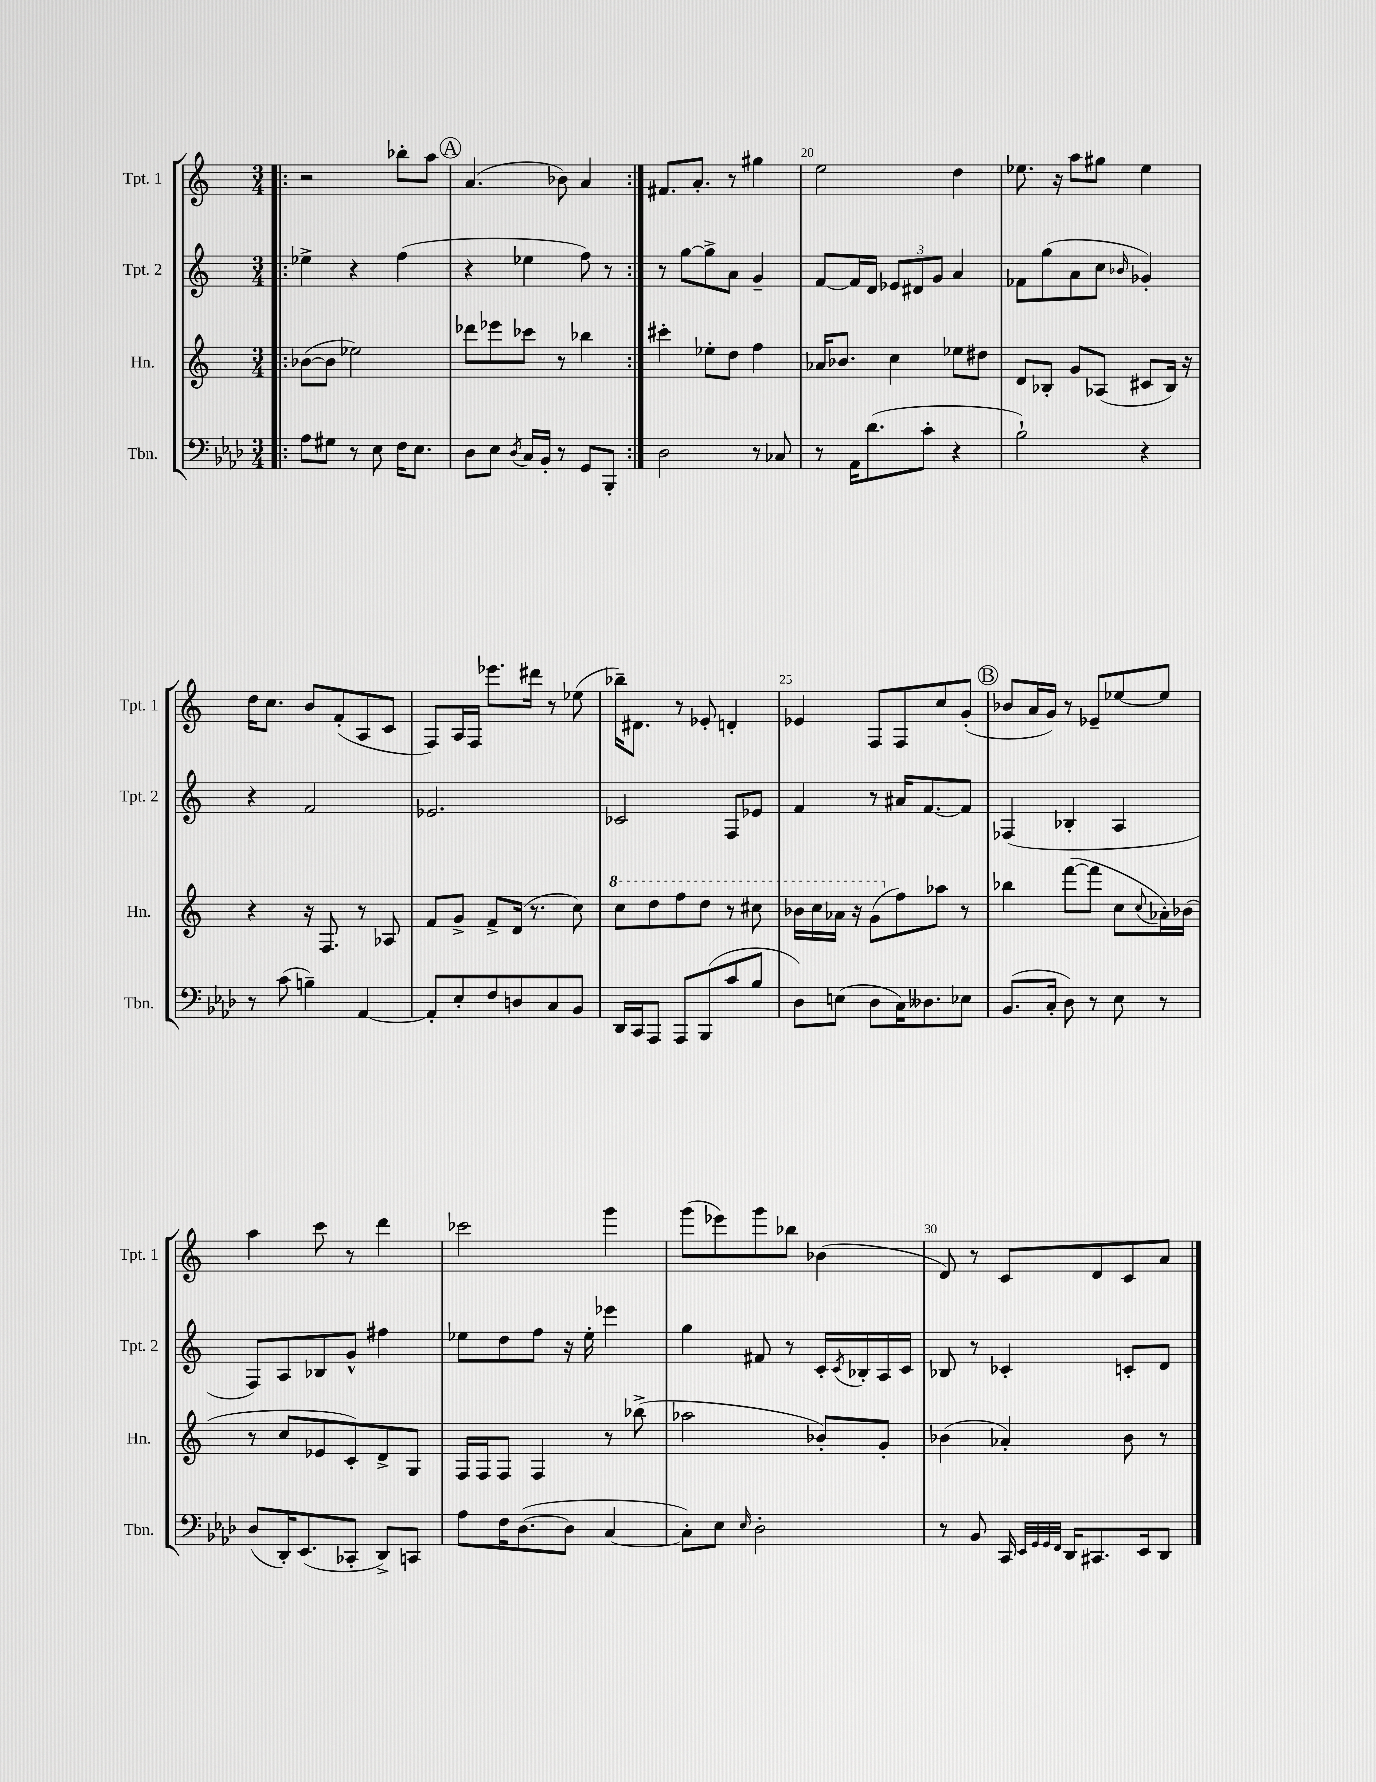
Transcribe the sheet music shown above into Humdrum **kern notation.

**kern	**kern	**kern	**kern
*staff4	*staff3	*staff2	*staff1
*clefF4	*clefG2	*clefG2	*clefG2
*k[b-e-a-d-]	*k[]	*k[]	*k[]
*M3/4	*M3/4	*M3/4	*M3/4
=!|:	=!|:	=!|:	=!|:
8A-\L	([8b-\L	4ee-^\	2r
8G#\J	8b-\]J	.	.
8r	2ee-\)	4r	.
8E-\	.	.	.
16F\LK	.	(4ff\	8bb-'\L
8.E-\J	.	.	.
.	.	.	8aa\J
=	=	=	=
8D-\L	8ddd-\L	4r	(4.a/
8E-\J	8eee-\	.	.
8qD-/	.	.	.
16C/LL	8ccc-\J	4ee-\	.
16BB-'/JJ	.	.	.
8r	8r	.	8b-\)
8GG/L	4bb-\	8ff\)	4a/
8BBB-'/J	.	8r	.
=:|!	=:|!	=:|!	=:|!
2D-\	4ccc#'\	8r	8.f#/L
.	.	[8gg\L	.
.	.	.	8.a'/J
.	8ee-'\L	8gg^\]	.
.	8dd\J	8a\J	8r
8r	4ff\	4g~/	4gg#\
8C-/	.	.	.
=	=	=	=
8r	16a-/LK	[8f/L	2ee\
.	8.b-/J	.	.
16AA-\LK	.	16f/]L	.
(8.d-\	.	16d/JJ	.
.	4cc\	12e-/L	.
.	.	12d#/	.
8c'\J	.	.	.
.	.	12g/J	.
4r	8ee-\L	4a/	4dd\
.	8dd#\J	.	.
=	=	=	=
2B-`\)	8d/L	8f-\L	8.ee-\
.	8B-'/J	(8gg\	.
.	.	.	16r
.	8g/L	8a\	8aa\L
.	(8A-/J	8cc\J	8gg#\J
.	.	16qqb-/	.
4r	8c#/L	4g-'/)	4ee-\
.	16B-/Jk)	.	.
.	16r	.	.
=	=	=	=
8r	4r	4r	16dd\LK
.	.	.	8.cc\J
(8c\	.	.	.
4B~\)	16r	2f/	8b/L
.	8.F/	.	.
.	.	.	(8f'/
[4AA-/	8r	.	8A/
.	8A-/	.	8c/J
=	=	=	=
8AA-'/]L	8f/L	2.e-/	8F/L)
8E-'/	8g^/J	.	16A/L
.	.	.	16F/JJ
8F/	8f^/L	.	8.eee-\L
8D/	(16d/Jk	.	.
.	8.r	.	16ddd#\Jk
8C/	.	.	8r
8BB-/J	8cc\)	.	(8ee-\
=	=	=	=
16DD-/LL	8ccc\L	2c-/	16bb-~\LK)
16CC/J	.	.	8.d#\J
8AAA-/J	8ddd\	.	.
8AAA-/L	8fff\	.	8r
(8BBB-/	8ddd\J	.	8e-'/
8c/	8r	8F/L	4d'/
8B-/J	8ccc#\	8e-/J	.
=	=	=	=
8D-\L)	16bb-\LL	4f/	4e-/
.	16ccc\	.	.
(8E\J	16aa-\JJ	.	.
.	16r	.	.
8D-\L	(8gg\L	8r	8F/L
16C\K)	8ff\)	16a#/LK	8F/
8.D--\	.	[8.f/	.
.	8aa-\J	.	8cc/
8E-\J	8r	8f/]J	(8g'/J
=	=	=	=
(8.BB-/L	4bb-\	(4F-/	8b-/L
.	.	.	16a/L
16C'/Jk	.	.	16g/JJ)
8D-\)	([8fff\L	4B-'/	8r
8r	8fff\]J	.	8e-~/L
8E-\	8cc\L	4A/	[8ee-/
.	8qqcc/	.	.
8r	16a-'\L)	.	8ee-/]J
.	(16b-\JJ	.	.
=	=	=	=
(8D-/L	8r	8F/L)	4aa\
16DD-'/K)	8cc/L	8A/	.
(8.EE-/	.	.	.
.	8e-/	8B-/	8ccc\
8CC-'/J	8c'/)	8g^^/J	8r
8DD-^/L)	8d^/	4ff#\	4ddd\
8CC/J	8G/J	.	.
=	=	=	=
8A-\L	16F/LL	8ee-\L	2ccc-\
.	16F/J	.	.
16F\K	8F/J	8dd\	.
([8.D-\	.	.	.
.	4F/	8ff\J	.
8D-\]J	.	16r	.
.	.	16ee-'\	.
[4C/	8r	4eee-\	4ggg\
.	(8bb-^\	.	.
=	=	=	=
8C'\]L)	2aa-\	4gg\	(8ggg\L
8E-\J	.	.	8eee-\)
16qqE-/	.	.	.
2D-'\	.	8f#/	8ggg\
.	.	8r	8bb-\J
.	8b-'/L)	16c'/LL	(4b-\
.	.	8qc/	.
.	.	16B-'/	.
.	8g'/J	16A/	.
.	.	16c/JJ	.
=	=	=	=
8r	(4b-\	8B-/	8d/)
8BB-/	.	8r	8r
16CC/	4a-'/)	4c-'/	8c/L
32qqEE-/LLL	.	.	.
32qqGG/	.	.	.
32qqGG/	.	.	.
32qqFF/JJJ	.	.	.
16DD-/LK	.	.	.
8.CC#/	.	.	8d/
.	8b-\	8c'/L	8c/
16EE-/k	.	.	.
8DD-/J	8r	8d/J	8a/J
==	==	==	==
*-	*-	*-	*-
